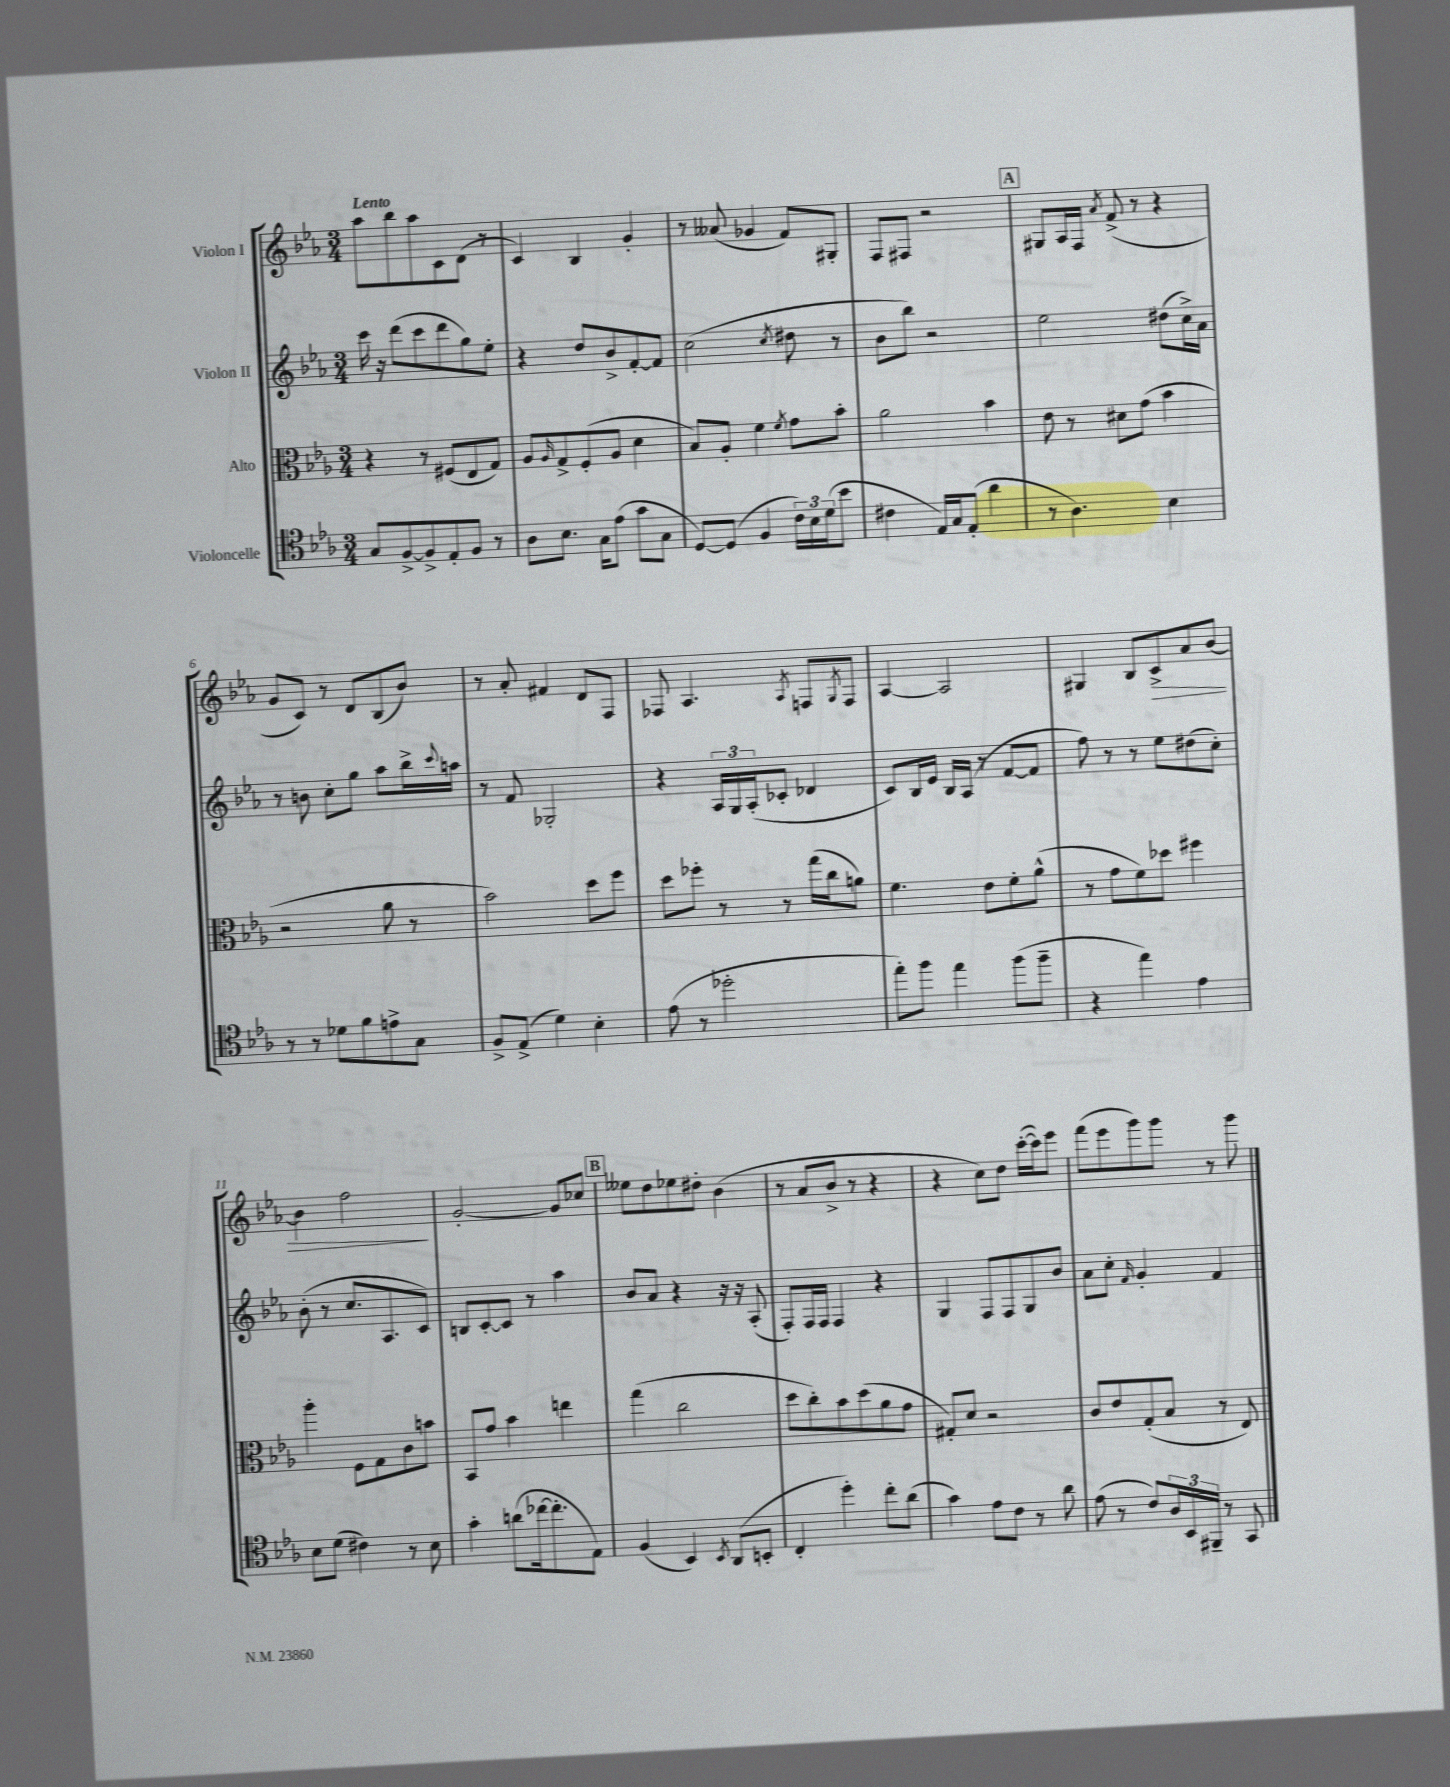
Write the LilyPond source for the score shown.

<<
\new StaffGroup <<
\new Staff = "s0" \with { instrumentName = "Violon I" } {
    \clef treble \key ees \major \numericTimeSignature \time 3/4 \tempo "Lento"
    aes''8 bes''8 aes''8 c'8 d'8( r8 |
    c'4) bes4 g'4-. |
    r8 aeses'8( ges'4 f'8) gis8-. |
    f8 fis8 r2 |
    \mark \markup { \box "A" } gis8 aes16 f16 \acciaccatura { aes'8 } f'8->( r8 r4 |
    g'8 c'8) r8 d'8 bes8( bes'8) |
    r8 aes'8-. fis'4 d'8 f8 |
    fes8 aes4. \acciaccatura { aes8 } f8 \acciaccatura { g8 } f8 |
    aes4~ aes2 |
    gis4 bes8 c'8->\> aes'8 bes'8~ |
    bes'4 f''2\! |
    g'2~-. g'8 ces''8 |
    \mark \markup { \box "B" } eeses''8 d''8 ees''8 dis''8-. bes'4( |
    r8 aes'8 bes'8-> r8 r4 |
    r4 c''8) d''8 c'''16~-.( c'''16) ees'''8 |
    f'''8( ees'''8 g'''8) g'''8 r8 g'''8 \bar "|." |
}
\new Staff = "s1" \with { instrumentName = "Violon II" } {
    \clef treble \key ees \major \numericTimeSignature \time 3/4
    c'''16 r16 d'''8( c'''8 d'''8 g''8) ees''8-. |
    r4 d''8 bes'8-> f'8~-. f'8 |
    c''2( \acciaccatura { c''8 } dis''8 r8 |
    bes'8 bes''8) r2 |
    \mark \markup { \box "A" } ees''2 dis''8( c''16->) aes'16 |
    r8 b'8 c''8-. g''8 aes''8 bes''16-> \appoggiatura { c'''8 } a''16 |
    r8 f'8 ges2-. |
    r4 \tuplet 3/2 { aes16 g16 aes16-.( } ces'8-. des'4 |
    c'8) bes16 ees'16 bes16 aes16( r8 f'8~ f'8 |
    f''8) r8 r8 ees''8 dis''8( c''8-.) |
    bes'8-.( r8 c''8. aes8. c'8) |
    b8 c'8~-. c'8 r8 aes''4 |
    \mark \markup { \box "B" } bes'8 aes'8 r4 r16 r16 aes8-.( |
    f8-.) f16 f16 f4 r4 |
    g4 f8 f8 g8 bes'8 |
    aes'8 c''8-. \grace { f'16 } g'4-. f'4 \bar "|." |
}
\new Staff = "s2" \with { instrumentName = "Alto" } {
    \clef alto \key ees \major \numericTimeSignature \time 3/4
    r4 r8 fis8( ees8 g8) |
    aes8 \grace { aes16 } g8-> f8-.( aes8 d'4 |
    bes8) aes8-. f'4 \acciaccatura { f'8 } g'8 bes'8-. |
    aes'2 bes'4 |
    \mark \markup { \box "A" } ees'8 r8 dis'8 g'8( bes'4 |
    r2 aes'8 r8 |
    bes'2) d''8 f''8 |
    d''8 fes''8-. r8 r8 g''16( c''16 a'8) |
    f'4. ees'8 f'8-. aes'8-^( |
    r8 g'8 f'8) des''8 fis''4 |
    aes''4-. f8 g8 c'8 b'8 |
    bes,8 g'8 bes'4 e''4 |
    \mark \markup { \box "B" } g''4( c''2 |
    d''8 c''8-.) bes'8 d''8( aes'8 g'8 |
    gis8-.) d'8 r2 |
    c'8 ees'8 g8-.( bes8 r8 ees8) \bar "|." |
}
\new Staff = "s3" \with { instrumentName = "Violoncelle" } {
    \clef tenor \key ees \major \numericTimeSignature \time 3/4
    g8 f8~-> f8-> ees8-. f8 r8 |
    aes8 bes8. g16 ees'8( g'8 g8 |
    d8~) d8( f4 \tuplet 3/2 { c'16) bes16 d'16( } bes'8 |
    cis'4 ees16) g16 ees8-.( aes'4 |
    \mark \markup { \box "A" } r8 aes4.) bes4 |
    r8 r8 des'8 f'8 e'8-> g8 |
    f8-> ees8->( d'4) bes4-. |
    ees'8( r8 des''2-. |
    ees''8-.) f''8 ees''4 f''8( f''8-- |
    r4 ees''4) ees'4 |
    bes8 d'8( cis'4) r8 bes8 |
    g'4-. a'8( ces''16~ ces''8.-. ees8) |
    \mark \markup { \box "B" } f4( bes,4) \acciaccatura { bes,8 } aes,8( b,8-. |
    c4-. d''4-.) c''8-. aes'8( |
    g'4) ees'8 c'8 r8 aes'8 |
    ees'8( r8 c'8) \tuplet 3/2 { aes16 bes,16 fis,16-- } r8 g,8 \bar "|." |
}
>>
>>
